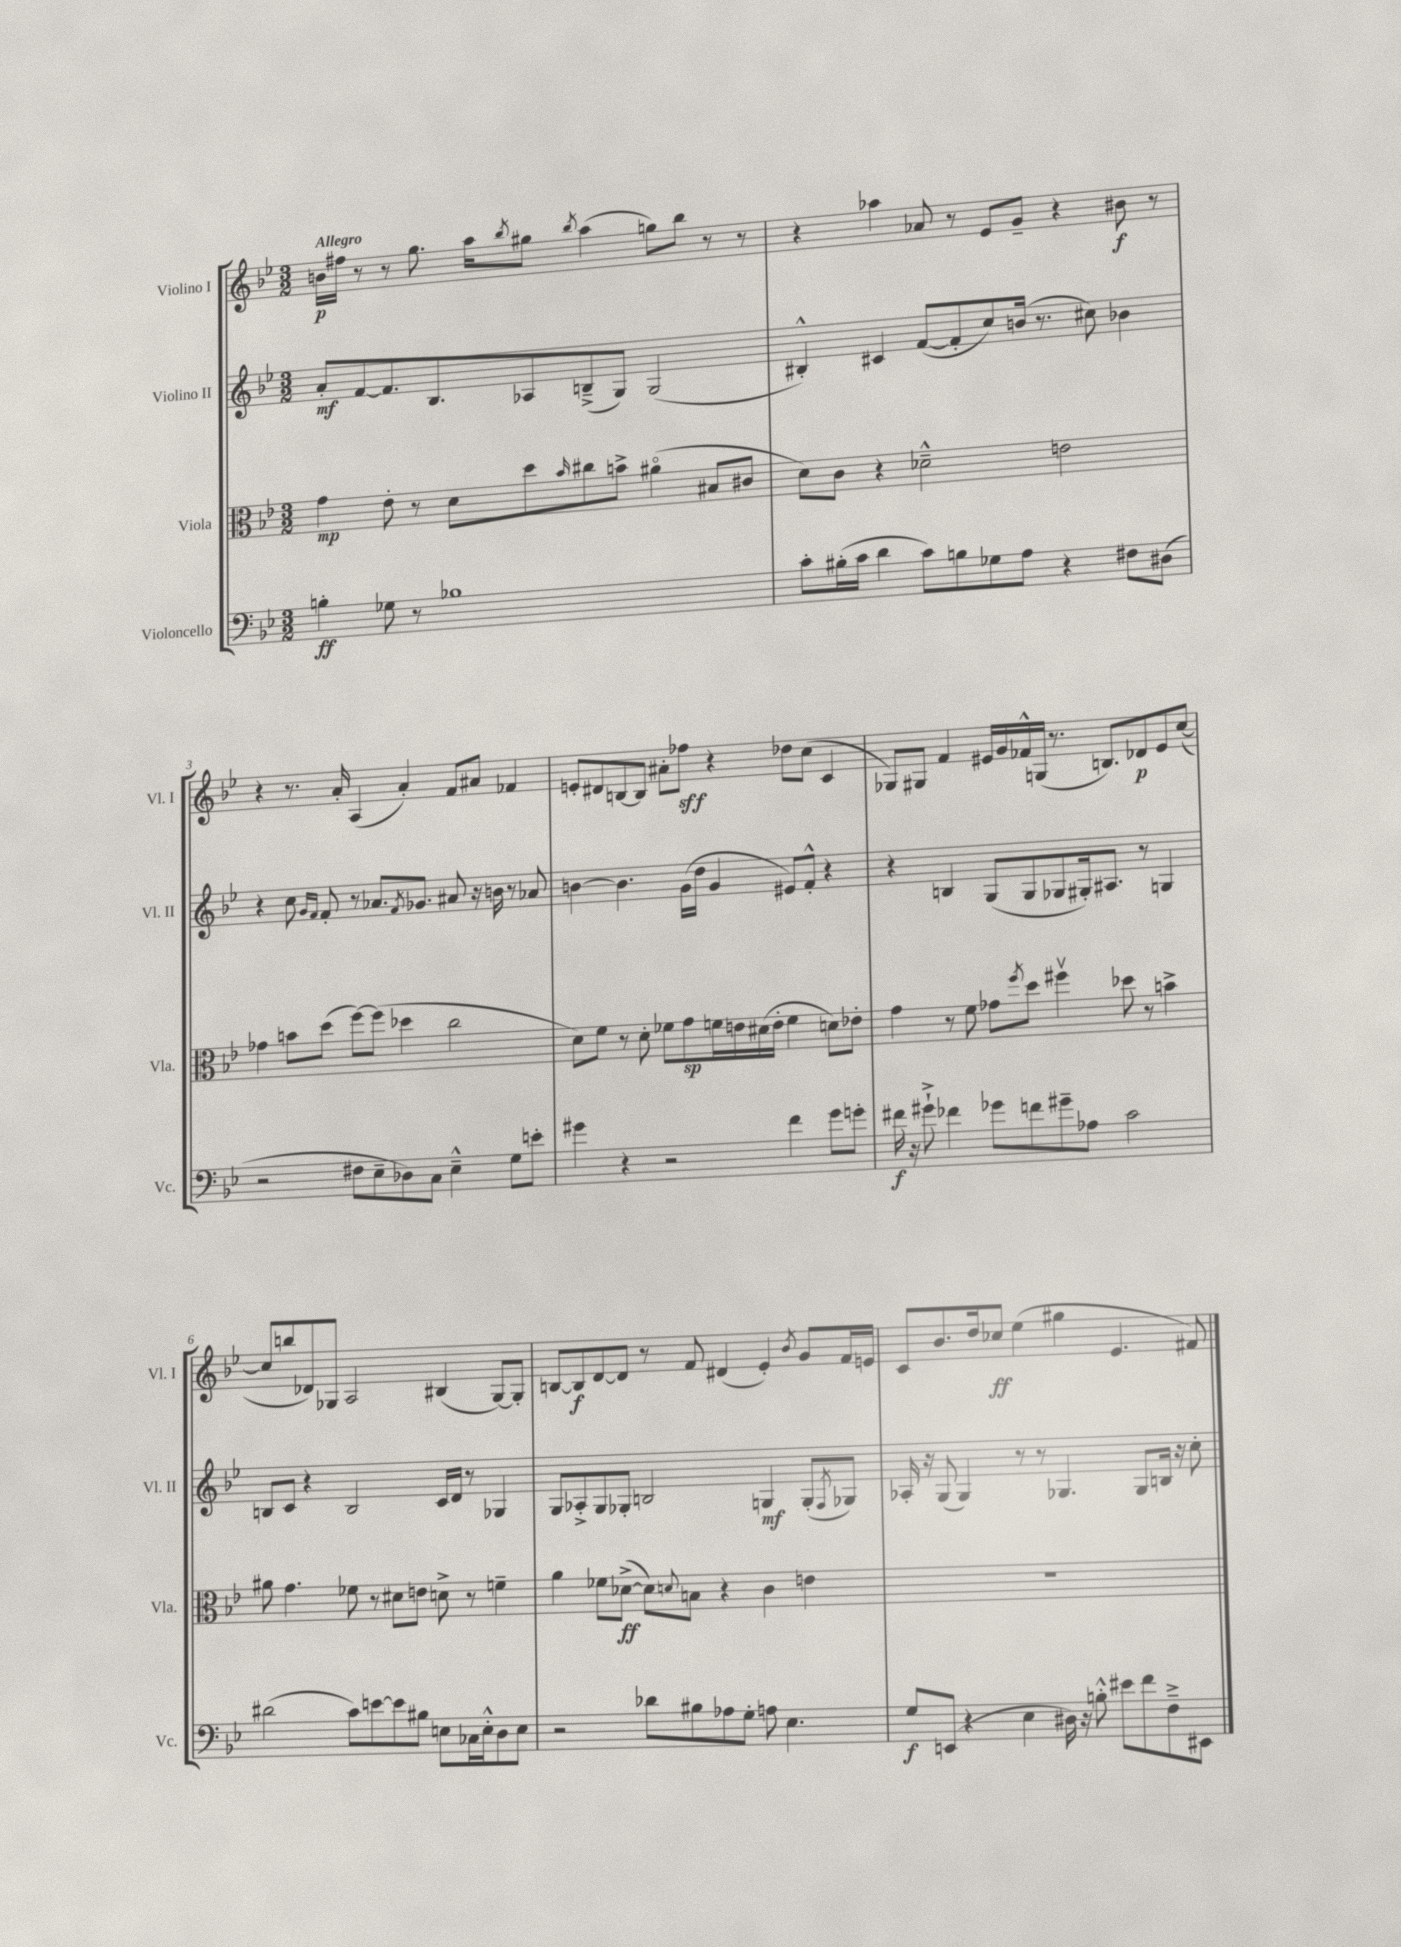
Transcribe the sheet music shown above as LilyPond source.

<<
\new StaffGroup <<
\new Staff = "s0" \with { instrumentName = "Violino I" shortInstrumentName = "Vl. I" } {
    \clef treble \key bes \major \numericTimeSignature \time 3/2 \tempo "Allegro"
    b'16\p fis''16 r8 r8 g''8. a''16 \acciaccatura { bes''8 } gis''8 \acciaccatura { bes''8 } a''4( g''8) bes''8 r8 r8 |
    r4 aes''4 aes'8 r8 ees'8 g'8-- r4 bis'8\f r8 |
    r4 r8. a'16-. a4( a'4-.) f'8 ais'8 fes'4 |
    e'8-. dis'8 b8~ b8 ais'8-. fes''8\sff r4 des''8 c''8( c'4 |
    ges8) gis8 f'4 eis'16 g'16 fes'16-^ g16( r8. b8.) des'8\p eis'8 c''8~( |
    c''8 b''8 des'8) ges8 a2 bis4( ges8~) ges8-. |
    b8~ b8\f d'8~ d'8 r8 f'8 dis'4( ees'4-.) \acciaccatura { bes'8 } g'8 f'16 e'16 |
    c'8 bes'8. d''16 ces''8\ff ees''4( gis''4 ees'4. fis'8) \bar "|." |
}
\new Staff = "s1" \with { instrumentName = "Violino II" shortInstrumentName = "Vl. II" } {
    \clef treble \key bes \major \numericTimeSignature \time 3/2
    a'8-.\mf f'8~ f'8. bes8. aes8 b8--->( g8) g2( |
    bis4-.-^) cis'4 f'8~( f'8-. c''8) b'16( r8. cis''8) bes'4 |
    r4 c''8 \grace { g'16 f'16 } f'8-. r8 aes'8. \acciaccatura { f'8 } ges'8. ais'8 r16 b'16 r8 aes'8 |
    b'4~ b'4. g'16( d''16 g'4 eis'8) f'8-.-^ r4 |
    r4 b4 g8( g8 ges8 gis16-.) ais8. r8 g4 |
    b8 c'8 r4 b2 c'16 d'16 r8 ges4 |
    g8 aes8-.-> g8 ges8-. b2 g4\mf g8-.( \acciaccatura { f8 } ges8) |
    aes16-. r16 g8( g4) r8 r8 ges4. ges8 b16 r16 c''8-. \bar "|." |
}
\new Staff = "s2" \with { instrumentName = "Viola" shortInstrumentName = "Vla." } {
    \clef alto \key bes \major \numericTimeSignature \time 3/2
    g'4\mp ees'8-. r8 d'8 d''8 \grace { bes'16 } cis''8 b'8-> ais'4\flageolet( bis8 cis'8 |
    d'8) c'8 r4 des'2---^ e'2 |
    ges'4 b'8 d''8( f''8~) f''8( des''4 c''2 |
    d'8) f'8 r8 d'8-. fes'8 g'8\sp f'16 e'16 dis'16( e'16-. f'4 d'8) ees'8-. |
    g'4 r8 f'8 ges'8 \acciaccatura { f''8 } d''8 fis''4\upbow des''8 r8 b'4-> |
    ais'8 g'4. fes'8 r8 dis'8 e'8 d'8-> r8 f'4-- |
    a'4 fes'8 des'8~->\ff( des'8) \appoggiatura { d'8 } b8 r4 c'4 e'4 |
    R1. \bar "|." |
}
\new Staff = "s3" \with { instrumentName = "Violoncello" shortInstrumentName = "Vc." } {
    \clef bass \key bes \major \numericTimeSignature \time 3/2
    b4-.\ff ges8 r8 bes1 |
    c'8-. bis16-.( c'16 d'4 c'8) b8 ges8 a8 r4 fis8 dis8( |
    r2 fis8 ees8-- des8) c8 ees4---^ g8 e'8-. |
    gis'4 r4 r2 f'4 gis'8 g'8-. |
    fis'16\f r16 gis'8-!-> fes'4 ges'8 f'8 gis'8-- aes8 c'2 |
    dis'2( c'8) e'8~ e'8 bis8 e8 ces16 e16-.-^ d8 e8 |
    r2 des'8 bis8 aes8 g8-. a8 ees4. |
    g8\f e,8( r4 ees4 dis16) r16 b8-.-^ eis'8 f'8 f8---> eis,8 \bar "|." |
}
>>
>>
